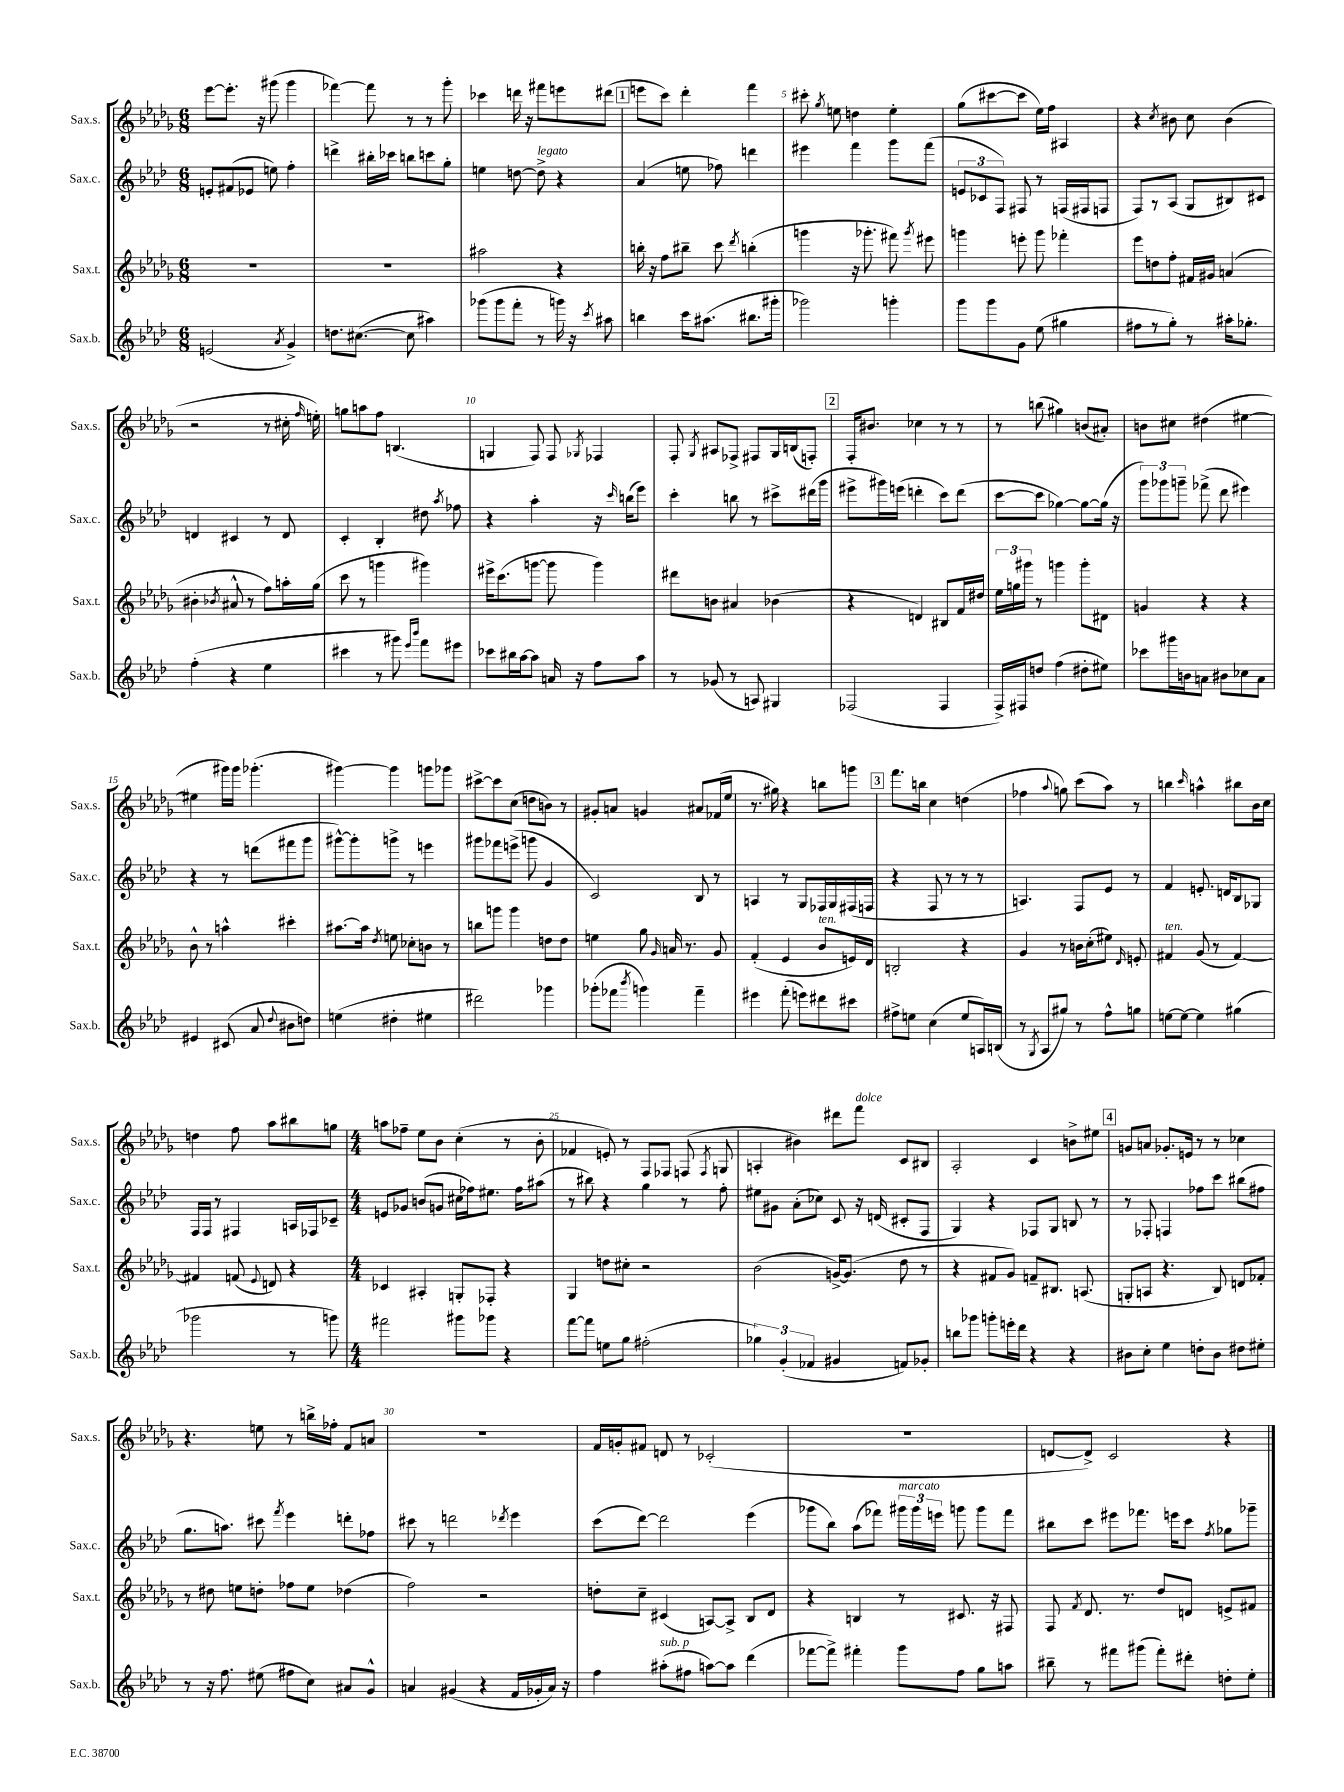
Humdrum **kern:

**kern	**kern	**kern	**kern
*part4	*part3	*part2	*part1
*staff4	*staff3	*staff2	*staff1
*I"Sax.b.	*I"Sax.t.	*I"Sax.c.	*I"Sax.s.
*I'Sax.b.	*I'Sax.t.	*I'Sax.c.	*I'Sax.s.
*clefG2	*clefG2	*clefG2	*clefG2
*k[b-e-a-d-]	*k[b-e-a-d-g-]	*k[b-e-a-d-]	*k[b-e-a-d-g-]
*M6/8	*M6/8	*M6/8	*M6/8
=1	=1	=1	=1
(2en/	2.r	8en'/L	[8eee-\L
.	.	(8f#X/	8.eee-'\J]
.	.	8e-X/J	.
.	.	.	16r
.	.	8een\)	(8ggg#X\
8qa-/	.	.	.
4g^/)	.	4ff'\	4ggg#\
=2	=2	=2	=2
8.ddn\L	2.r	4dddn^\	[4fff-X\)
([8.cc#X\J	.	.	.
.	.	16bb#X'\LL	8fff-\]
.	.	16ccc-X\JJ	.
8cc#\]	.	8bbn\L	8r
4aa#X\)	.	8cccn\	8r
.	.	8gg'\J	8ggg-'\
=3	=3	=3	=3
(8ggg-X\L	2aa#X\	4een\	4ccc-X\
8ggg-\	.	.	.
8fff'\J	.	[8ddn\	16dddn\
.	.	.	16r
!	!	!LO:TX:a:i:t=legato	!
8r	.	8dd^\]	8fff#X\L
16gggn\)	4r	4r	8eeen\
16r	.	.	.
8qccc/	.	.	.
8aa#X\	.	.	(8ddd#X\J
!!LO:REH:place=s1:t=1
=4	=4	=4	=4
4bbn\	16bbn'\	(4a-/	8eeen\L
.	16r	.	.
.	8ff\L	.	8ccc\J)
16ccc\KL	8bb#X~\J	8een\	4ddd-'\
(8.aa#X\J	.	.	.
.	8ccc\	8ff-X\)	.
.	8qddd-/	.	.
8.bb#X\L	(4bbn'\	4dddn\	4fff\
16ggg#X'\Jk	.	.	.
=5	=5	=5	=5
2ggg-X\)	4gggn\	4eee#X\	8ccc#X'\
.	.	.	8qgg-/
.	.	.	8een\
.	16r	4fff\	4ddn\
.	8.ggg-X'\	.	.
4gggn'\	8fff#X\)	8ggg\L	4ee'\
.	8qggg-/	.	.
.	8eee#X\	(8fff\J	.
=6	=6	=6	=6
8ggg\L	4gggn\	12en/L	(8gg-\L
.	.	12c-X/	.
8ggg\	.	.	[8ccc#X\
.	.	12F/J)	.
8g\J	8eeen'\	8F#X/	8ccc#\J]
(8ee-\	8ggg\	8r	16ee-\LL)
.	.	.	16ff\JJ
4gg#X\	4fff-X'\	(16Fn/LL	4A#X/
.	.	16F#X/J	.
.	.	8Fn/J	.
=7	=7	=7	=7
8ff#X\L	8eee-\L	8F/L)	4r
8r	8ddn\	8r	.
.	.	.	8qcc/
8gg'\J)	8ff'\J	(8A-/J	8b#X\
8r	16f#X/LL	8G/L	8cc\
.	16g#X/JJ	.	.
16aa#X'\KL	(4an/	8B#X/)	(4b#\
8.gg-X'\J	.	.	.
.	.	8c#X/J	.
!!LO:LB:g=z
=8	=8	=8	=8
(4ff'\	4b#X'\	4dn/	2r
.	8qb-X/	.	.
4r	8a#X^^/	4c#X/	.
.	8r	.	.
4ee-\	8ff\L)	8r	8r
.	16aan'\L	8d/	16cc#X'\
.	.	.	16qqff/
.	(16gg-\JJ	.	16een'\)
=9	=9	=9	=9
4ccc#X\	8ccc\	4c'/	8ggn\L
.	8r	.	8aan\
8r	4gggn\	4B-'/	8ff\J
8ggg#X\)	.	.	(4.Bn/
16qqeee-/LL	.	.	.
16qqbbb-/JJ	.	.	.
8fff\L	4ggg#X\)	8dd#X\	.
.	.	8qaa-/	.
8eee#X\J	.	8ff-X\	.
=10	=10	=10	=10
8ccc-X\L	16eee#X^\KL	4r	4Gn/
.	(8.ccc\	.	.
16bb#X\L	.	.	.
[16aa-\J	.	.	.
8aa-\J]	[8gggn\J	4aa-'\	8F/)
16an/	8ggg\]	.	8F/
16r	.	.	.
.	.	.	8qG-X/
8ff\L	4ggg\)	16r	4F-X/
.	.	16qqccc/	.
.	.	(16bbn\KL	.
8aa-\J	.	8eee-\J)	.
=11	=11	=11	=11
8r	8ddd#X\L	4ccc'\	8F'/
.	.	.	8qG-/
(8g-X/	8bn\J	.	8A#X/L
8r	4a#X/	8bbn\	8F-X^/J
8An/)	.	8r	8F#X/L
4G#X/	(4b-X\	8ccc#X^\L	16G-/L
.	.	.	(16Bn/J
.	.	(16ddd#X\L	8Fn'/J)
.	.	16ggg\JJ	.
!!LO:REH:place=s1:t=2
=12	=12	=12	=12
(2F-X/	4r	8eee#X^\L	16F'/KL
.	.	.	8.b#X/J
.	.	16ggg#X\L)	.
.	.	(16eeen\JJ	.
.	4dn/)	4dddn'\	4cc-X\
4F-/	8B#X/L	8ccc\L)	8r
.	16f/L	(8ddd\J	8r
.	16dd#X/JJ	.	.
=13	=13	=13	=13
16F^/LL)	24ee-\LL	[8ccc\L	8r
.	24ggn\	.	.
16F#X/J	.	.	.
.	24ggg#X\JJ	.	.
8ddn/J	8r	8ccc\J]	(8bbn\
(4ff\	4gggn\	[4gg-X\)	4gg#X\)
8dd#X'\L	8ggg'\L	8gg-\L_	(8bn/L
8ee#X\J)	8d#X\J	(16gg-\Jk]	8a#X'/J)
.	.	16r	.
=14	=14	=14	=14
8ccc-X\L	4gn/	12ggg\L)	8bn\L
.	.	12ggg-X\	.
16ggg#X\L	.	.	8cc#X\J
.	.	12gggn~\J	.
16bn\J	.	.	.
8an\J	4r	(8fff-X^\	(4dd#X\
8b#X\L	.	8ddd-\	.
8cc-X\	4r	4eee#X\)	[4ee#X\
8a\J	.	.	.
!!LO:LB:g=z
=15	=15	=15	=15
4e#X/	8b-^^\	4r	4ee#X\]
.	8r	.	.
(8c#X/	4aan^^\	8r	16ggg#X\LL)
.	.	.	16ggg#\JJ
8a-/	.	(8dddn\L	(4.ggg-X'\
8qqdd-/	.	.	.
8b#X\L	4ccc#X'\	8fff#X\	.
8ddn\J)	.	8ggg\J	.
=16	=16	=16	=16
(4een\	[8.aa#X\L	[8ggg#X^^\L)	[4ggg#X\)
.	.	8ggg#'\]	.
.	16aa#\Jk]	.	.
.	8qdd-/	.	.
4dd#X'\	8een\	8gggn^\J	4ggg#\]
.	8cc-X'\L	8r	.
4ee#X\	8bn\J	4eeen\	8gggn\L
.	8r	.	8ggg-X\J
=17	=17	=17	=17
2ddd#X\)	8bbn\L	8ggg#X\L	[8ccc#X^\L
.	8gggn\J	8fff-X\	8ccc#\]
.	4ggg\	(8eeen^\J	(8cc\J
.	.	8gggn\	8ddn\L
4ggg-X\	8ddn\L	4g/	8bn\J)
.	8dd\J	.	8r
=18	=18	=18	=18
(8ggg-X'\L	4een\	2c/)	8g#X'/L
8fff-X\J	.	.	8an/J
8qbbb-/	.	.	.
4gggn\)	8gg-\	.	4gn/
.	16qqg-/	.	.
.	16an/	.	.
.	8.r	.	.
4fff-~\	.	8B-/	8a#X/L
.	8g-/	8r	(16f-X/L
.	.	.	16ee-/JJ
=19	=19	=19	=19
4eee#X\	(4f'/	4An/	8.r
.	.	.	16gg#X\)
(8fff'\	4e-/	8r	4r
8eeen\L)	.	8G/L	.
!	!LO:TX:a:i:t=ten.	!	!
8ddd#X\	8b-/L	16F-X/L	8bbn\L
.	.	16G/	.
8ccc#X\J	16en/L)	(16F#X/	8gggn\J
.	16d-/JJ	16Fn/JJ	.
!!LO:REH:place=s1:t=3
=20	=20	=20	=20
8ff#X^\L	2Bn'/	4r	8.fff\L
8een\J	.	.	.
.	.	.	16bbn\Jk
(4cc\	.	8F/	4cc\
.	.	8r	.
8ee/L	4r	8r	(4ddn\
16An/L)	.	8r	.
(16Bn/JJ	.	.	.
=21	=21	=21	=21
8r	4g-/	4.An/)	4ff-X\
8qG/	.	.	.
8A-/L	.	.	.
.	.	.	8qqaa-/
8gg#X/J)	8r	.	8ggn\)
8r	16bn\LL	8F/L	(8ccc\L
.	(16cc'\J	.	.
8ff^^\L	8ee#X\J)	8e-/J	8aa-\J)
.	16qqd-/	.	.
8ggn\J	8en'/	8r	8r
=22	=22	=22	=22
!	!LO:TX:a:i:t=ten.	!	!
[8een\L	4f#X/	4f/	4bbn\
8ee\J_	.	.	.
.	.	.	16qqccc/
4ee\]	(8g-/	8.en'/	4aan^^\
.	8r	.	.
.	.	16dn/KL	.
(4gg#X\	[4f#/)	8B-/	8bb#X\L
.	.	8G-X/J	16b-\L
.	.	.	16cc\JJ
!!LO:LB:g=z
=23	=23	=23	=23
2ggg-X\	4f#X/]	16F/LL	4ddn\
.	.	16F/JJ	.
.	.	8r	.
.	(8fn/	4F#X/	8ff\
.	8qqe-/	.	.
.	8dn/)	.	8aa-\L
8r	4r	16An/LL	8bb#X\
.	.	16F-X/J	.
8gggn\)	.	8c-X~/J	8ggn\J
=24	=24	=24	=24
*M4/4	*M4/4	*M4/4	*M4/4
2fff#X\	4c-X/	8en/L	8aan\L
.	.	8g-X/J	8ff-X~\J
.	4A#X'/	(8bn/L	8ee-\L
.	.	8gn/J	8b-\J
8ggg#X\L	8Gn'/L	16cc#X\LL	(4cc'\
.	.	16ff-X\J)	.
8ggg-X\J	8F-X'/J	8.ee#X\J	.
4r	4r	.	8r
.	.	16ff-\KL	.
.	.	(8aa#X\J	8b-'\
=25	=25	=25	=25
[8fff\L	4G-/	8r	4f-X/
8fff\J]	.	8bb#X\)	.
8een\L	8ddn\L	4r	8en'/)
8gg\J	8cc#X'\J	.	8r
(2ff#X'\	2r	4gg\	8F/L
.	.	.	8F-X/J
.	.	8r	(8Fn/
.	.	.	8qF/
.	.	8ff'\	8Gn/
=26	=26	=26	=26
6gg-X\)	(2b-\	8ee#X\L	4An'/
.	.	8g#X\J	.
(6g'/	.	.	.
.	.	(8a-'\L	4b#X\)
6f-X/	.	.	.
.	.	8cc-X\J)	.
4g#X/	[16gn^/KL)	8c/	8ddd#X\L
.	(8.g/J]	.	.
!	!	!	!LO:TX:a:i:t=dolce
.	.	16r	8fff\J
.	.	(16dn/	.
8fn/L)	8dd-\	8c#X'/L	8c/L
8g-X'/J	8r	8F/J	8B#X/J
=27	=27	=27	=27
8bbn\L	4r	4G/)	2A-'/
8ggg-X\J	.	.	.
8gggn'\L	8f#X/L	4r	.
16eeen'\L	8g-/J)	.	.
16ddd-\JJ	.	.	.
4r	8fn~/L	8F-X/L	4c/
.	8.B#X/J	8G/J	.
4r	.	8Bn/	8bn^\L
.	(8.An/	.	.
.	.	8r	8ee#X\J
!!LO:REH:place=s1:t=4
=28	=28	=28	=28
8b#X\L	8Gn'/L	8r	8gn/L
8cc'\J	8An/J	8F-X'/	8an/J
4ee-\	4.r	4Fn/	8.g-X'/L
.	.	.	16en/Jk
8ddn'\L	.	8ff-X\L	8r
8b#\J	8B-/)	8ccc\J	8r
8dd#X\L	8dn/L	(8bb#X\L	4cc-X\
8ee#X'\J	8f-X'/J	8ff#X\J	.
!!LO:LB:g=z
=29	=29	=29	=29
8r	8r	8.gg\L	4.r
16r	8dd#X\	.	.
8.ff\	.	8.aan\J)	.
.	8een\L	.	.
(8ee#X\	8ddn'\J	8ccc#X\	8een\
.	.	8qfff/	.
8ff#X\L	8ff-X\L	4eee-\	8r
8cc\J)	8ee\J	.	16bbn^\LL
.	.	.	16ff-X'\JJ
8a#X/L	(4dd-X\	8dddn'\L	8f/L
8g^^/J	.	8ff-X\J	8an/J
=30	=30	=30	=30
4an/	2ff\)	8ccc#X\	1r
.	.	8r	.
(4g#X/	.	2dddn\	.
4r	2r	.	.
.	.	8qddd-X/	.
16f/LL	.	4eee-\	.
16g-X'/	.	.	.
16a/JJ)	.	.	.
16r	.	.	.
=31	=31	=31	=31
4ff\	8ddn'\L	(8ccc\L	16f/LL
.	.	.	16gn'/J
.	8cc~\J	[8ddd-\J)	8f#X/J
!LO:TX:a:i:t=sub. p	!	!	!
(8aa#X'\L	(4c#X/	2ddd-\]	8dn/
8ff#X\J	.	.	8r
[8aan\L)	[8An/L)	.	(2c-X'/
8aa\J]	8A^/J]	.	.
(4ddd-\	8B-/L	(4eee-\	.
.	8d-/J	.	.
=32	=32	=32	=32
[8fff-X\L	4r	8ggg-X\L	1r
8fff-^\J])	.	8bb-\J)	.
4fff#X'\	4Bn/	(8aa-\L	.
.	.	8fff-X\J)	.
!	!	!LO:TX:a:i:t=marcato	!
8ggg\L	8r	24ggg#X\LL	.
.	.	24ggg#\	.
.	.	24eeen\JJ	.
8ff\J	8.c#X/	8gggn\	.
8gg\L	.	8ggg\L	.
.	16r	.	.
8aan\J	8F#X/	8fff-\J	.
=33	=33	=33	=33
8bb#X~\	8F/	8bb#X\L	[8dn/L
.	8qf/	.	.
8r	8.d-/	8ccc\J	8d^/J])
8fff#X\L	.	8eee#X\L	2c/
.	8.r	.	.
(8ggg#X\J	.	8.fff-X\J	.
8fff#'\L)	8dd-/L	.	.
.	.	16eeen\KL	.
8ddd#X'\J	8dn/J	8ccc\J	.
.	.	8qff/	.
8ddn'\L	8en^/L	8gg-X\L	4r
8ee-'\J	8f#X/J	8ggg-X~\J	.
==	==	==	==
*-	*-	*-	*-
